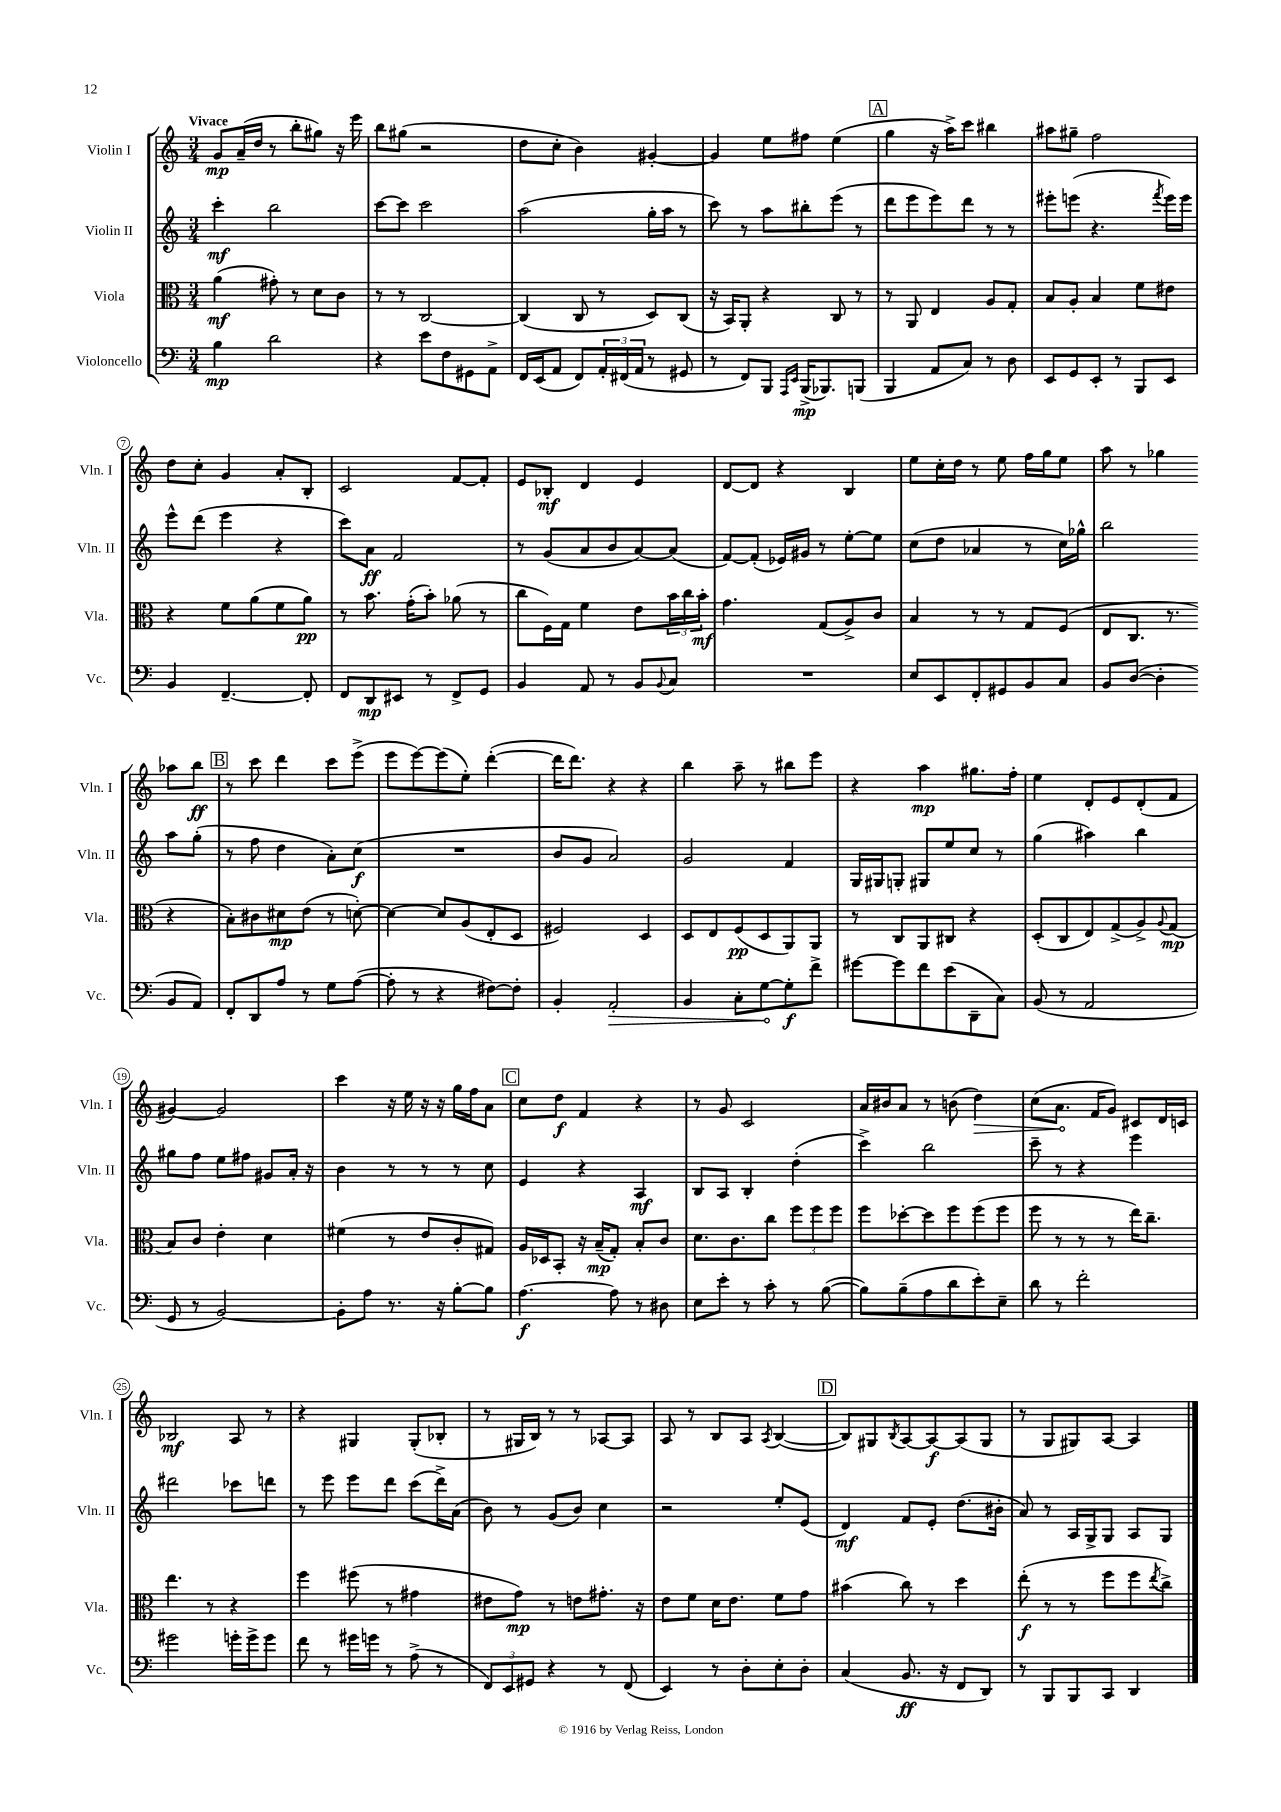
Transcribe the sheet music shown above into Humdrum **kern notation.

**kern	**kern	**kern	**kern
*staff4	*staff3	*staff2	*staff1
*clefF4	*clefC3	*clefG2	*clefG2
*k[]	*k[]	*k[]	*k[]
*M3/4	*M3/4	*M3/4	*M3/4
4B\	(4a\	4ccc'\	8g/L
.	.	.	(16a~/L
.	.	.	16dd/JJ
2d\	8g#'\)	2bb\	8r
.	8r	.	8bb'\L
.	8d\L	.	8gg#\J)
.	8c\J	.	16r
.	.	.	16eee\
=	=	=	=
4r	8r	[8ccc\L	8bb\L
.	8r	8ccc\]J	(8gg#\J
8e\L	[2C/	2ccc\	2r
8F\	.	.	.
8GG#\	.	.	.
8AA^\J	.	.	.
=	=	=	=
16FF/LL	(4C/]	(2aa\	8dd\L
(16EE/J	.	.	.
8AA/J	.	.	8cc'\J
8FF/L)	8C/	.	4b\)
24AA'/L	8r	.	.
(24FF#/	.	.	.
24AA/JJ	.	.	.
8r	8D/L)	16gg'\LL	[4g#'/
.	.	16aa\JJ	.
8GG#/	(8C/J	8r	.
=	=	=	=
8r	16r	8ccc\)	4g#/]
.	16BB/LK)	.	.
8FF/L)	8AA'/J	8r	.
8BBB/J	4r	8aa\L	8ee\L
16qqAAA/LL	.	.	.
16qqEE/JJ	.	.	.
(16BBB^/LK	.	8bb#'\	8ff#\J
8.BBB-/)	.	.	.
.	8C/	(8eee\J	(4ee\
(8BBB/J	8r	8r	.
=	=	=	=
4BBB/	8r	8ddd\L	4gg\
.	8AA/	8eee\	.
8AA/L	4E/	8eee\)	16r
.	.	.	16aa^\LK)
8C/J)	.	8ddd\J	8ccc\J
8r	8A/L	8r	4bb#\
8D\	8G'/J	8r	.
=	=	=	=
8EE/L	8B/L	8eee#'\L	8aa#\L
8GG/	8A'/J	(8eee\J	8gg#~\J
8EE'/J	4B/	4.r	2ff\
8r	.	.	.
8BBB/L	8f\L	.	.
.	.	8qfff/	.
8EE/J	8e#\J	16eee\LL)	.
.	.	16eee\JJ	.
=	=	=	=
4BB/	4r	8eee^^\L	8dd\L
.	.	(8ddd\J	8cc'\J
[4.FF~/	8f\L	4eee\	4g/
.	(8a\	.	.
.	8f\	4r	8a'/L
8FF'/]	8a\J)	.	8B'/J
=	=	=	=
8FF/L	8r	8ccc\L)	2c/
8DD/	8.b\	8a\J	.
8EE#/J	.	2f/	.
.	(16g'\LK	.	.
8r	8b'\J)	.	.
8FF^/L	(8a-\	.	[8f/L
8GG/J	8r	.	8f'/]J
=	=	=	=
4BB/	8cc\L	8r	8e/L
.	16F\L)	(8g/L	8B-'/J
.	16G\JJ	.	.
8AA/	4f\	8a/	4d/
8r	.	8b/	.
8BB/L	8e\L	[8a/)	4e/
8qqBB/	.	.	.
8C/J	24b\L	(8a/]J	.
.	24cc\	.	.
.	24b'\JJ	.	.
=	=	=	=
2.r	4.g\	[8f/L)	[8d/L
.	.	(8f'/]J	8d/]J
.	.	16e-/LL)	4r
.	.	16g#/JJ	.
.	(8G/L	8r	.
.	8A^/)	[8ee'\L	4B/
.	8c/J	8ee\]J	.
=	=	=	=
8E/L	4B/	(8cc\L	8ee\L
8EE/	.	8dd\J	16cc'\L
.	.	.	16dd\JJ
8FF'/	8r	4a-/	8r
8GG#/	8r	.	8ee\
8BB/	8G/L	8r	16ff\LL
.	.	.	16gg\J
8C/J	(8F/J	16cc\LL)	8ee\J
.	.	16gg-^^\JJ	.
=	=	=	=
8BB/L	8E/L	2bb\	8aa\
([8D/J	8.C/J	.	8r
4D'\]	.	.	4gg-\
.	8.r	.	.
8BB/L	4r	8aa\L	8aa-\L
8AA/J)	.	(8gg'\J	8bb\J
=	=	=	=
8FF'/L	8B'\L)	8r	8r
8DD/	8c#\	8ff\	8ccc\
8A/J	8d#\	4dd\	4ddd\
8r	(8e\J	.	.
8G\L	8r	8a'\L)	8ccc\L
([8A\J	[8d'\)	(8cc\J	(8eee^\J
=	=	=	=
8A'\]	4d\_	2.r	8eee\L
8r	.	.	[8eee\)
4r	8d/]L	.	(8eee\]
.	(8A/	.	8ee'\J)
[8F#\L)	8E'/	.	([4ddd'\
8F#'\]J	8D/J	.	.
=	=	=	=
4BB'/	2F#/)	8b/L	16ddd\]LK
.	.	.	8.ddd\J)
.	.	8g/J	.
2AA'/	.	2a/)	4r
.	4D/	.	4r
=	=	=	=
4BB/	8D/L	2g/	4bb\
.	8E/	.	.
8C'\L	(8F/	.	8aa~\
[8G\	8D/	.	8r
8G'\]	8AA/)	4f/	8bb#\L
8f^\J	8AA/J	.	8eee\J
=	=	=	=
[8g#\L	8r	16G/LL	4r
.	.	16G#/J	.
8g#\]	8C/L	8G'/J	.
8f\	8AA/	8G#/L	4aa\
(8e\	8C#/J	8ee/	.
8DD~\	4r	8cc/J	8.gg#\L
8C\J)	.	8r	.
.	.	.	16ff'\Jk
=	=	=	=
(8BB/	(8D'/L	(4gg\	4ee\
8r	8C/	.	.
2AA/	8E/)	4aa#\)	8d'/L
.	(8G^/	.	8e/
.	8A^/)	4bb\	(8d'/
.	8qqA/	.	.
.	(8G/J	.	8f/J
=	=	=	=
8GG/	8B/L)	8gg#\L	[4g#/)
8r	8c/J	8ff\J	.
[2BB/)	4e'\	8ee\L	2g#/]
.	.	8ff#\J	.
.	4d\	8g#/L	.
.	.	16a'/Jk	.
.	.	16r	.
=	=	=	=
8BB'\]L	(4f#\	4b\	4ccc\
8A\J	.	.	.
8.r	8r	8r	16r
.	.	.	16ee\
.	8e/L	8r	16r
16r	.	.	16r
[8B'\L	8c'/	8r	16gg\LL
.	.	.	16ff\J
8B\]J	8G#/J)	8cc\	8a\J
=	=	=	=
[4.A\	16A/LL	4e/	8cc\L
.	16D-/J	.	.
.	8BB'/J	.	8dd\J
.	16r	4r	4f/
.	(16B~/LK	.	.
8A\]	8G'/J)	.	.
8r	8B'/L	4A/	4r
8D#\	8c/J	.	.
=	=	=	=
8E\L	8.d\L	8B/L	8r
8e'\J	.	8A/J	8g/
.	8.c\	.	.
8r	.	4B'/	2c/
8c'\	8cc\J	.	.
8r	12ff\L	(4dd'\	.
.	12ff\	.	.
([8B\	.	.	.
.	12ff\J	.	.
=	=	=	=
8B\]L)	8ff\L	4ccc^\)	16a/LL
.	.	.	16b#/J
(8B~\	[8dd-'\	.	8a/J
8A\	8dd-\]	2bb\	8r
8d\	8ff\	.	(8b\
8e'\)	(8ff\	.	4dd\)
8E~\J	8ff\J	.	.
=	=	=	=
8d\	8ff\	8ccc~\	(8cc\L
8r	8r	8r	8.a\J
2f'\	8r	4r	.
.	.	.	16f/LK
.	8r	.	8g/J)
.	16ee\LK)	4eee\	8c#/L
.	8.cc~\J	.	.
.	.	.	16d/L
.	.	.	16c/JJ
=	=	=	=
2g#\	4.ee\	2ddd#\	2B-/
.	8r	.	.
16g'\LL	4r	8ccc-\L	8A/
16g^\J	.	.	.
8g\J	.	8ddd\J	8r
=	=	=	=
8f\	4ff\	8r	4r
8r	.	8eee\	.
16g#\LL	(8ff#\	8eee\L	4G#/
16g\JJ	.	.	.
8r	8r	8ddd\J	.
(8A^\	4g#\	(8ccc\L	(8G#'/L
8r	.	16ddd^\L)	8B-'/J
.	.	(16a\JJ	.
=	=	=	=
12FF/L)	8e#\L	8b\)	8r
12EE/	.	.	.
.	8g\J)	8r	16G#/LL
12GG#/J	.	.	.
.	.	.	16B/JJ)
4r	8r	(8g/L	8r
.	8e\L	8b/J)	8r
8r	8.g#'\J	4cc\	[8A-/L
(8FF/	.	.	8A-/]J
.	16r	.	.
=	=	=	=
4EE/)	8e\L	2r	8A/
.	8f\J	.	8r
8r	16d\LK	.	8B/L
.	8.e\J	.	.
8D'\L	.	.	8A/J
.	.	.	8qA/
8E'\	8f\L	8ee'/L	([4B/
8D'\J	8g\J	(8e/J	.
=	=	=	=
(4C/	(4b#\	4d/)	8B/]L)
.	.	.	8G#/
.	.	.	8qB/
8.BB/	8cc\)	8f/L	[8A/
.	8r	8e'/J	8A/_
16r	.	.	.
8FF/L	4dd\	(8.dd\L	(8A/]
8DD/J)	.	.	8G#/J
.	.	16b#'\Jk	.
=	=	=	=
8r	(8ee'\	8a/)	8r
8BBB/L	8r	8r	8G/L
8BBB/	8r	16A/LL	8G#/)
.	.	16G^/J	.
8CC/J	8ff\L	8G/J	[8A/J
4DD/	8ff\	8A/L	4A/]
.	8qee/	.	.
.	8cc^\J)	8G/J	.
==	==	==	==
*-	*-	*-	*-
